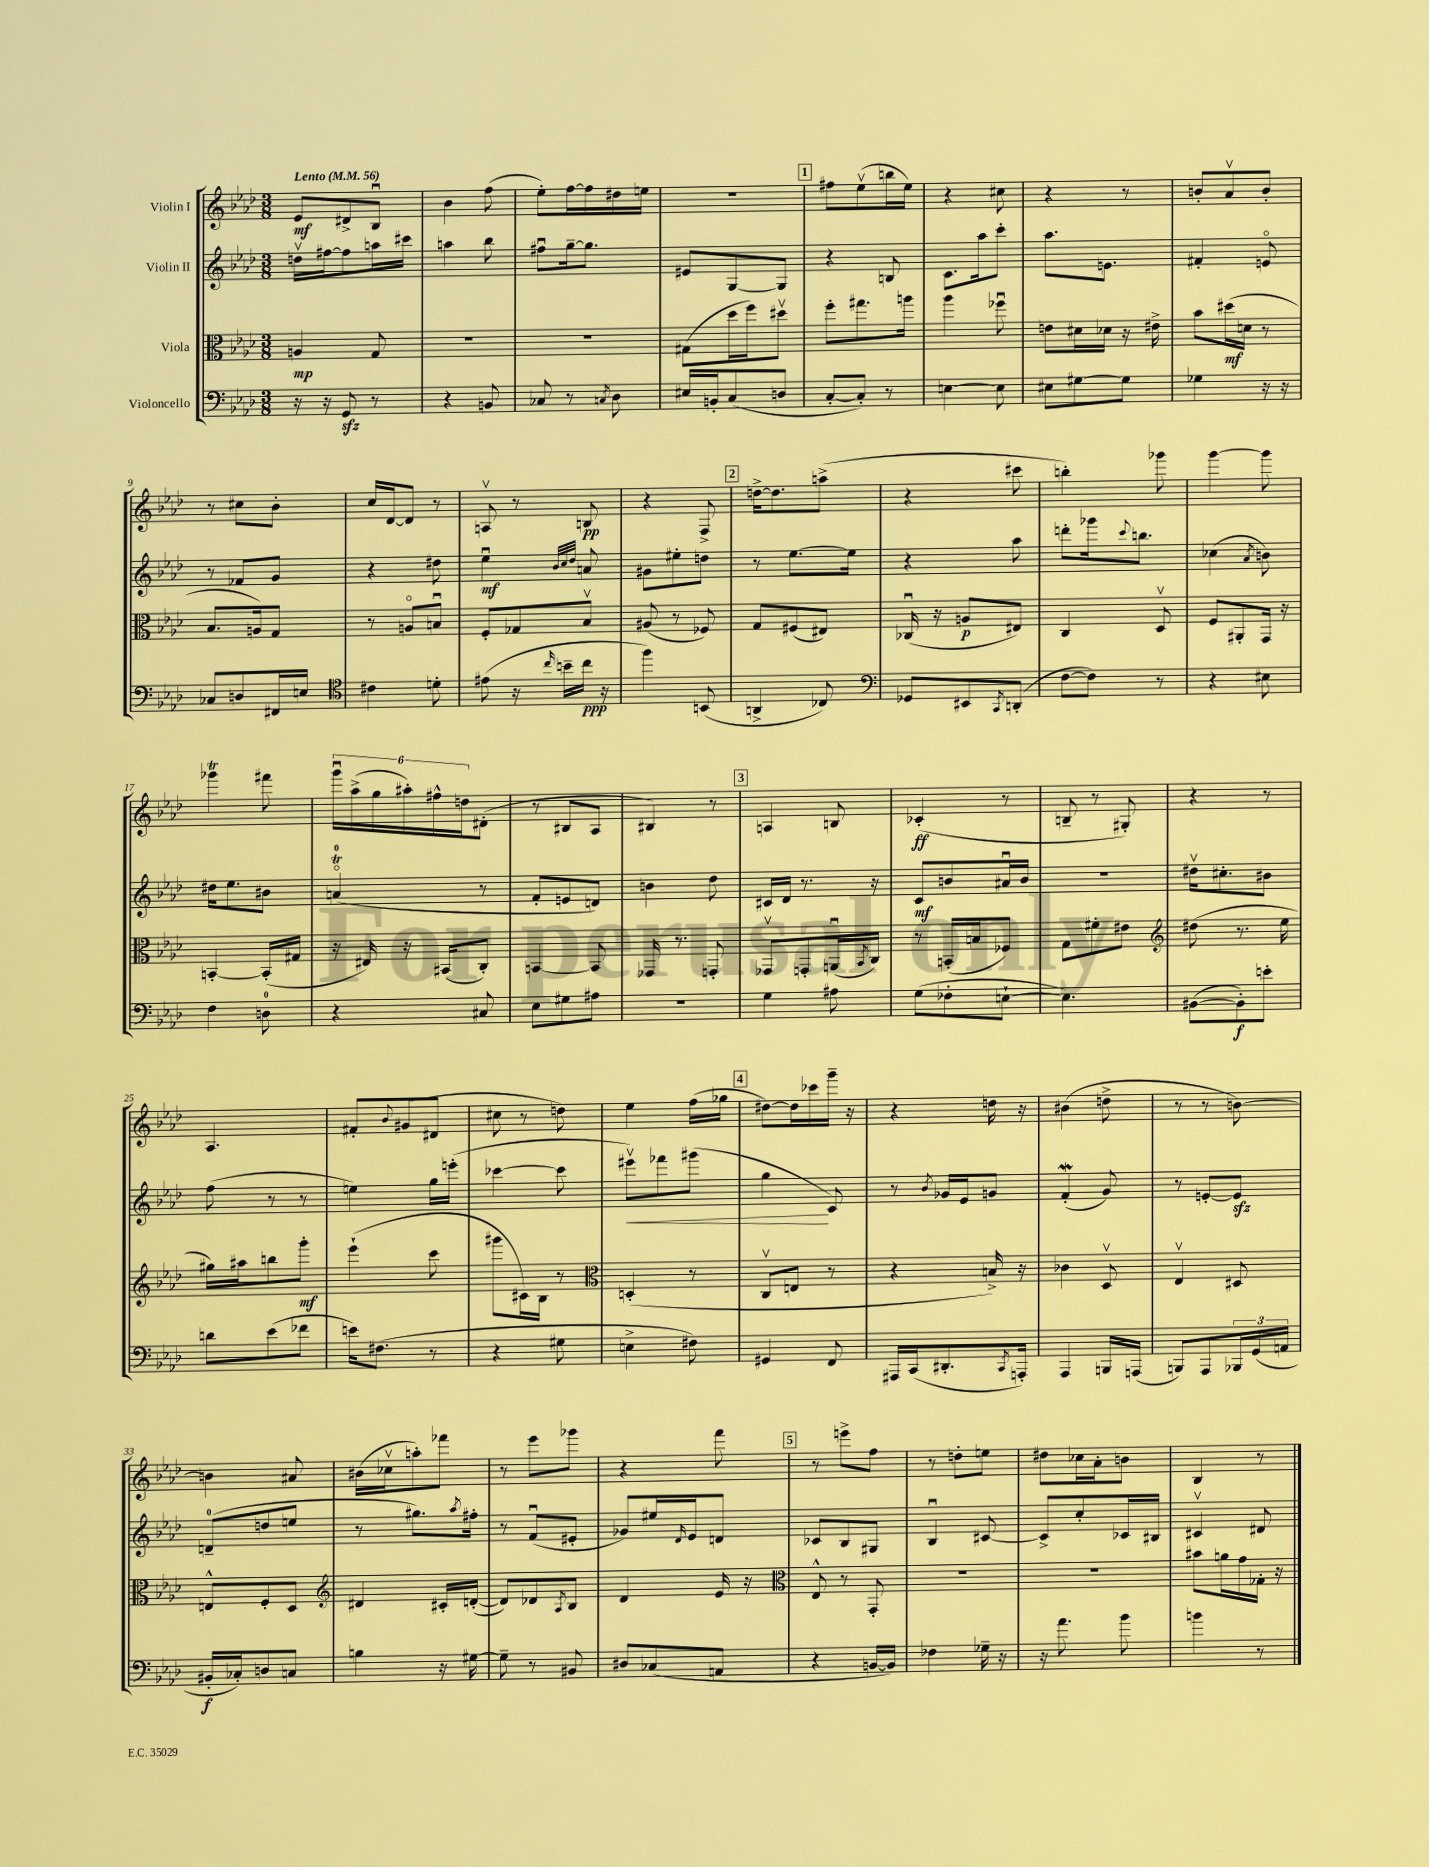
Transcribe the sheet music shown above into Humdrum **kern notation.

**kern	**dynam	**kern	**dynam	**kern	**dynam	**kern	**dynam
*part4	*part4	*part3	*part3	*part2	*part2	*part1	*part1
*staff4	*staff4	*staff3	*staff3	*staff2	*staff2	*staff1	*staff1
*I"Violoncello	*	*I"Viola	*	*I"Violin II	*	*I"Violin I	*
*clefF4	*	*clefC3	*	*clefG2	*	*clefG2	*
*k[b-e-a-d-]	*	*k[b-e-a-d-]	*	*k[b-e-a-d-]	*	*k[b-e-a-d-]	*
*M3/8	*	*M3/8	*	*M3/8	*	*M3/8	*
*MM56	*	*MM56	*	*MM56	*	*MM56	*
=1	=1	=1	=1	=1	=1	=1	=1
!	!	!	!	!	!	!LO:TX:a:B:t=Lento	!
16r	.	4An/	mp	16ddnv\LL	.	8e-/L	mf
16r	.	.	.	[16ff#X\J	.	.	.
8GGzz/	.	.	.	8ff#\]	.	8d#X^/	.
8r	.	8G/	.	16aan\L	.	8B-u/J	.
.	.	.	.	16ccc#X\JJ	.	.	.
=2	=2	=2	=2	=2	=2	=2	=2
4r	.	4.r	.	4aan\	.	4b-\	.
8BBn/	.	.	.	8bb-\	.	(8ff\	.
=3	=3	=3	=3	=3	=3	=3	=3
8C-X/	.	4.r	.	8ff#Xu\L	.	8ee-'\L)	.
8r	.	.	.	[16gg~\k	.	[16ff\L	.
.	.	.	.	8.gg\J]	.	16ff\]	.
8qCn/	.	.	.	.	.	.	.
8D-\	.	.	.	.	.	16dd#X\	.
.	.	.	.	.	.	16een\JJ	.
=4	=4	=4	=4	=4	=4	=4	=4
16E#X/LL	.	(8G#X\L	.	8e#X/L	.	4.r	.
16BBn'/J	.	.	.	.	.	.	.
(8C/	.	16dd-\L	.	[8G/	.	.	.
.	.	16ff\J)	.	.	.	.	.
8Dn/J	.	8dd#Xv\J	.	8G/J]	.	.	.
!!LO:REH:place=s1:t=1
=5	=5	=5	=5	=5	=5	=5	=5
[8C'/L	.	8ff'\L	.	4r	.	8ff#X\L	.
8C'/J])	.	8.gg#X\	.	.	.	(8ee-v\	.
8r	.	.	.	8Bn/	.	16bbn\L	.
.	.	16aan\Jk	.	.	.	16ee-\JJ)	.
=6	=6	=6	=6	=6	=6	=6	=6
[4En\	.	4aa-\	.	8.c\L	.	4r	.
.	.	.	.	16aa-\k	.	.	.
8E\]	.	8ff-Xu\	.	8ccc'\J	.	8cc#X\	.
=7	=7	=7	=7	=7	=7	=7	=7
8E#X\L	.	8en\L	.	8.aa-\L	.	4r	.
[8G#X\	.	16d#X\L	.	.	.	.	.
.	.	16d-X\JJ	.	8.en\J	.	.	.
8G#\J]	.	16r	.	.	.	8r	.
.	.	16e#X^\	.	.	.	.	.
=8	=8	=8	=8	=8	=8	=8	=8
4G-X\	.	8b-\L	.	4f#X'/	.	8bn'/L	.
.	.	(16dd#X\L	mf	.	.	8a-v/	.
.	.	16dn\JJ	.	.	.	.	.
16r	.	8r	.	8en/	.	8b'/J	.
16r	.	.	.	.	.	.	.
!!LO:LB:g=z
=9	=9	=9	=9	=9	=9	=9	=9
8C-X/L	.	8.B-/L	.	8r	.	8r	.
8Dn/	.	.	.	8f-X/L	.	8cc#X\L	.
.	.	16An/k)	.	.	.	.	.
16FF#X/L	.	8G/J	.	8g/J	.	8b-'\J	.
16En/JJ	.	.	.	.	.	.	.
=10	=10	=10	=10	=10	=10	=10	=10
*clefC4	*	*	*	*	*	*	*
4c#X\	.	8r	.	4r	.	16cc/LL	.
.	.	.	.	.	.	[16d-/J	.
.	.	8An/L	.	.	.	8d-/J]	.
8dn'\	.	8Bnu/J	.	8dd#X\	.	8r	.
=11	=11	=11	=11	=11	=11	=11	=11
(8e#X\	.	8F'/L	.	4ee-u\	mf	8Anv/	.
16r	.	8G-X/	.	.	.	8r	.
16qqcc/	.	.	.	.	.	.	.
16bn~\LL	.	.	.	.	.	.	.
.	.	.	.	32qqb-/LLL	.	.	.
.	.	.	.	32qqcc/	.	.	.
.	.	.	.	32qqdd-/JJJ	.	.	.
16cc\JJ	ppp	8B-v/J	.	8an/	.	8Bn/	pp
16r	.	.	.	.	.	.	.
=12	=12	=12	=12	=12	=12	=12	=12
4ff\)	.	(8A#X/	.	8g#X\L	.	4r	.
.	.	8r	.	8ee#X'\	.	.	.
(8BBn/	.	8F-X/)	.	8ddn\J	.	8F^/	.
!!LO:REH:place=s1:t=2
=13	=13	=13	=13	=13	=13	=13	=13
4AAn^/	.	8G/L	.	8r	.	[16ddn^\KL	.
.	.	.	.	.	.	8.dd\]	.
.	.	(8F#X/	.	[8.ee-\L	.	.	.
8C-X/)	.	8E#X/J)	.	.	.	(8aan^\J	.
.	.	.	.	16ee-\Jk]	.	.	.
=14	=14	=14	=14	=14	=14	=14	=14
*clefF4	*	*	*	*	*	*	*
8GG-X/L	.	(16C-Xu/	.	4r	.	4r	.
.	.	16r	.	.	.	.	.
8EE#X/	.	8An/L	p	.	.	.	.
8qCC/	.	.	.	.	.	.	.
(8DDn'/J	.	8E#X/J)	.	8aa-\	.	8ccc#X\	.
=15	=15	=15	=15	=15	=15	=15	=15
[8F\L	.	4C/	.	8dddn'\L	.	4bbn'\)	.
8F\J])	.	.	.	16ggg-X\k	.	.	.
.	.	.	.	8qqccc/	.	.	.
.	.	.	.	8.bbn\J	.	.	.
8r	.	8D-v/	.	.	.	8ggg-X\	.
=16	=16	=16	=16	=16	=16	=16	=16
4r	.	8F/L	.	(4cc-X\	.	[4ggg\	.
.	.	8AA#X'/	.	.	.	.	.
.	.	.	.	8qa-/	.	.	.
8E#X\	.	16GG/Jk	.	8bn\)	.	8ggg\]	.
.	.	16r	.	.	.	.	.
!!LO:LB:g=z
=17	=17	=17	=17	=17	=17	=17	=17
4F\	.	[4BBn'/	.	16dd#X\KL	.	4ggg-XT\	.
.	.	.	.	8.ee-\	.	.	.
8Dn\	.	(16BB'/LL]	.	8b#X\J	.	8fff#X\	.
.	.	16G#X/JJ	.	.	.	.	.
=18	=18	=18	=18	=18	=18	=18	=18
4r	.	16r	.	(4ant/	.	24gggu\LL	.
.	.	.	.	.	.	(24aa-^\	.
.	.	16E#X/)	.	.	.	.	.
.	.	.	.	.	.	24gg\	.
.	.	16r	.	.	.	24aa#X'\)	.
.	.	.	.	.	.	24ff#X^^\	.
.	.	(16BB#X/KL	.	.	.	.	.
.	.	.	.	.	.	24ddn\J	.
8C#X/	.	8C'/J)	.	8r	.	(8d#X'\J	.
=19	=19	=19	=19	=19	=19	=19	=19
8E-\L	.	[4BBn/	.	8f'/L	.	8r	.
8G#X\	.	.	.	8en/	.	8B#X/L	.
8A#X\J	.	8BB/]	.	8dn/J)	.	8A-/J	.
=20	=20	=20	=20	=20	=20	=20	=20
4.r	.	16GG-X/	.	4bn\	.	4B#X/)	.
.	.	8.r	.	.	.	.	.
.	.	8GGn'/	.	8dd-\	.	8r	.
!!LO:REH:place=s1:t=3
=21	=21	=21	=21	=21	=21	=21	=21
4G\	.	8GG-Xv/L	.	16c#X/LL	.	4An/	.
.	.	.	.	16d-/JJ	.	.	.
.	.	8GGn'/	.	8.r	.	.	.
8A#X\	.	(16AAnu/L	.	.	.	8Bn/	.
.	.	8qBB-/	.	.	.	.	.
.	.	16C/JJ)	.	16r	.	.	.
=22	=22	=22	=22	=22	=22	=22	=22
(8G\L	.	8r	.	8c/L	mf	(4c-X'/	ff
8F-X'\	.	(16BBn'/LL	.	8bn/	.	.	.
.	.	16Bn/J	.	.	.	.	.
[8En`\J	.	8F-X/J)	.	16a#Xu/L	.	8r	.
.	.	.	.	16b/JJ	.	.	.
=23	=23	=23	=23	=23	=23	=23	=23
4.E\])	.	8G\L	.	4.r	.	8Bn~/	.
.	.	8f#X'\	.	.	.	8r	.
.	.	8e#X\J	.	.	.	8G#X'/)	.
=24	=24	=24	=24	=24	=24	=24	=24
*	*	*clefG2	*	*	*	*	*
([8BB#X\L	.	(8dd#X\	.	16dd#Xv\KL	.	4r	.
.	.	.	.	8.cc#X'\	.	.	.
8BB#'\])	f	8.r	.	.	.	.	.
8en'\J	.	.	.	8b#X\J	.	8r	.
.	.	16ee-\	.	.	.	.	.
!!LO:LB:g=z
=25	=25	=25	=25	=25	=25	=25	=25
8dn\L	.	16gg#X\LL)	.	(8ff\	.	4.A-/	.
.	.	16aa#X\J	.	.	.	.	.
(8e-\	.	8bbn\	.	8r	.	.	.
8f-X\J	.	8ggg'\J	mf	8r	.	.	.
=26	=26	=26	=26	=26	=26	=26	=26
16en\KL)	.	(4eee-`\	.	4een\)	.	8f#X'/L	.
(8.F#X\J	.	.	.	.	.	.	.
.	.	.	.	.	.	8qqb-/	.
.	.	.	.	.	.	(8g#X/	.
8r	.	8ccc\	.	16gg\LL	.	8d#X/J	.
.	.	.	.	(16eeen'\JJ	.	.	.
=27	=27	=27	=27	=27	=27	=27	=27
4r	.	8ggg#X\L	.	[4ccc-X\	.	8cc#X\	.
.	.	16c#X\L)	.	.	.	8r	.
.	.	16B-\JJ	.	.	.	.	.
8G#X\	.	8r	.	8ccc-\]	.	8ddn\)	.
=28	=28	=28	=28	=28	=28	=28	=28
*	*	*clefC3	*	*	*	*	*
!	!	!	!	!	!LO:HP:b	!	!
4En^\	.	(4Dn'/	.	8eee#Xv\L)	<	4ee-\	.
.	.	.	.	8fff-X\	.	.	.
8F#X\)	.	8r	.	(8ggg#X\J	.	(16ff\LL	.
.	.	.	.	.	.	16gg-X\JJ	.
!!LO:REH:place=s1:t=4
=29	=29	=29	=29	=29	=29	=29	=29
4GG#X/	.	8Cv/L	.	4gg\	.	[8dd#X\L)	.
.	.	8En/J	.	.	.	16dd#\L]	.
.	.	.	.	.	.	16ccc-X\	.
8FF/	.	8r	.	8c/)	[	16ggg~\JJ	.
.	.	.	.	.	.	16r	.
=30	=30	=30	=30	=30	=30	=30	=30
16AAA#X/LL	.	4r	.	8r	.	4r	.
(16CC/J	.	.	.	.	.	.	.
.	.	.	.	8qb-/	.	.	.
8.DD#X'/	.	.	.	16g-X/LL	.	.	.
.	.	.	.	16e-/J	.	.	.
.	.	16Bn^/)	.	8gn/J	.	16ddn\	.
8qCC/	.	.	.	.	.	.	.
16AAAn'/Jk)	.	16r	.	.	.	16r	.
=31	=31	=31	=31	=31	=31	=31	=31
4AAA-/	.	4c-X\	.	(4fW'/	.	(4b#X\	.
16BBBn/LL	.	8D-v/	.	8g/)	.	8ddn^\	.
(16AAAn/JJ	.	.	.	.	.	.	.
=32	=32	=32	=32	=32	=32	=32	=32
8BBBn/L)	.	4E-v/	.	8r	.	8r	.
8AAA-/	.	.	.	[8en'/L	.	8r	.
24BBB-X/L	.	8D#X/	.	8ezz/J]	.	[8bn\)	.
(24GG/	.	.	.	.	.	.	.
24AAn/JJ	.	.	.	.	.	.	.
!!LO:LB:g=z
=33	=33	=33	=33	=33	=33	=33	=33
16BB#X'/LL	f	8En^^/L	.	(8dn~/L	.	4bn\]	.
16C-X'/J)	.	.	.	.	.	.	.
8Dn/	.	8F'/	.	8ddn/	.	.	.
8Cn/J	.	8D-/J	.	8een/J	.	8a#X/	.
=34	=34	=34	=34	=34	=34	=34	=34
*	*	*clefG2	*	*	*	*	*
4Bn\	.	4d#X/	.	8r	.	(16b#X\LL	.
.	.	.	.	.	.	16cc-Xv\J	.
.	.	.	.	8.gg#X\L)	.	8aan'\)	.
16r	.	16c#X'/LL	.	.	.	8fff-X\J	.
.	.	.	.	8qaa-/	.	.	.
[16G#X\	.	([16dn'/JJ	.	16ff#X'\Jk	.	.	.
=35	=35	=35	=35	=35	=35	=35	=35
8G#~\]	.	8d/L])	.	8r	.	8r	.
8r	.	8d-X/	.	(8fu/L	.	8eee-\L	.
.	.	8qA-/	.	.	.	.	.
8BB#X/	.	8B-/J	.	8e#X'/J	.	8ggg-X\J	.
=36	=36	=36	=36	=36	=36	=36	=36
8D#X/L	.	4d-/	.	8g-X/L)	.	4r	.
(8C-X/	.	.	.	16ee#X/L	.	.	.
.	.	.	.	16qqd-/	.	.	.
.	.	.	.	16e-/J	.	.	.
8AAn/J	.	16e-/	.	8dn/J	.	8fff\	.
.	.	16r	.	.	.	.	.
!!LO:REH:place=s1:t=5
=37	=37	=37	=37	=37	=37	=37	=37
*	*	*clefC3	*	*	*	*	*
4r	.	8E-^^/	.	8c-X/L	.	8r	.
.	.	8r	.	8B-/	.	8eeen^\L	.
[16BBn/LL	.	8GG'/	.	8G#X/J	.	8ff\J	.
16BB/JJ])	.	.	.	.	.	.	.
=38	=38	=38	=38	=38	=38	=38	=38
4F-X\	.	4.r	.	4B-u/	.	8r	.
.	.	.	.	.	.	8ddn'\L	.
16G-X~\	.	.	.	[8c#X/	.	8een\J	.
16r	.	.	.	.	.	.	.
=39	=39	=39	=39	=39	=39	=39	=39
16r	.	4.r	.	8c#^/L]	.	8dd#X\L	.
8.a-\	.	.	.	.	.	.	.
.	.	.	.	8cc'/	.	16cc-X\L	.
.	.	.	.	.	.	16a-'\J	.
8b-\	.	.	.	16c-X/L	.	8bn\J	.
.	.	.	.	16B#X/JJ	.	.	.
=40	=40	=40	=40	=40	=40	=40	=40
4bn\	.	8b#X\L	.	4c#Xv/	.	4B-/	.
.	.	16an\L	.	.	.	.	.
.	.	16g\	.	.	.	.	.
8r	.	16G-X'\JJ	.	8d#X/	.	8r	.
.	.	16r	.	.	.	.	.
==	==	==	==	==	==	==	==
*-	*-	*-	*-	*-	*-	*-	*-
